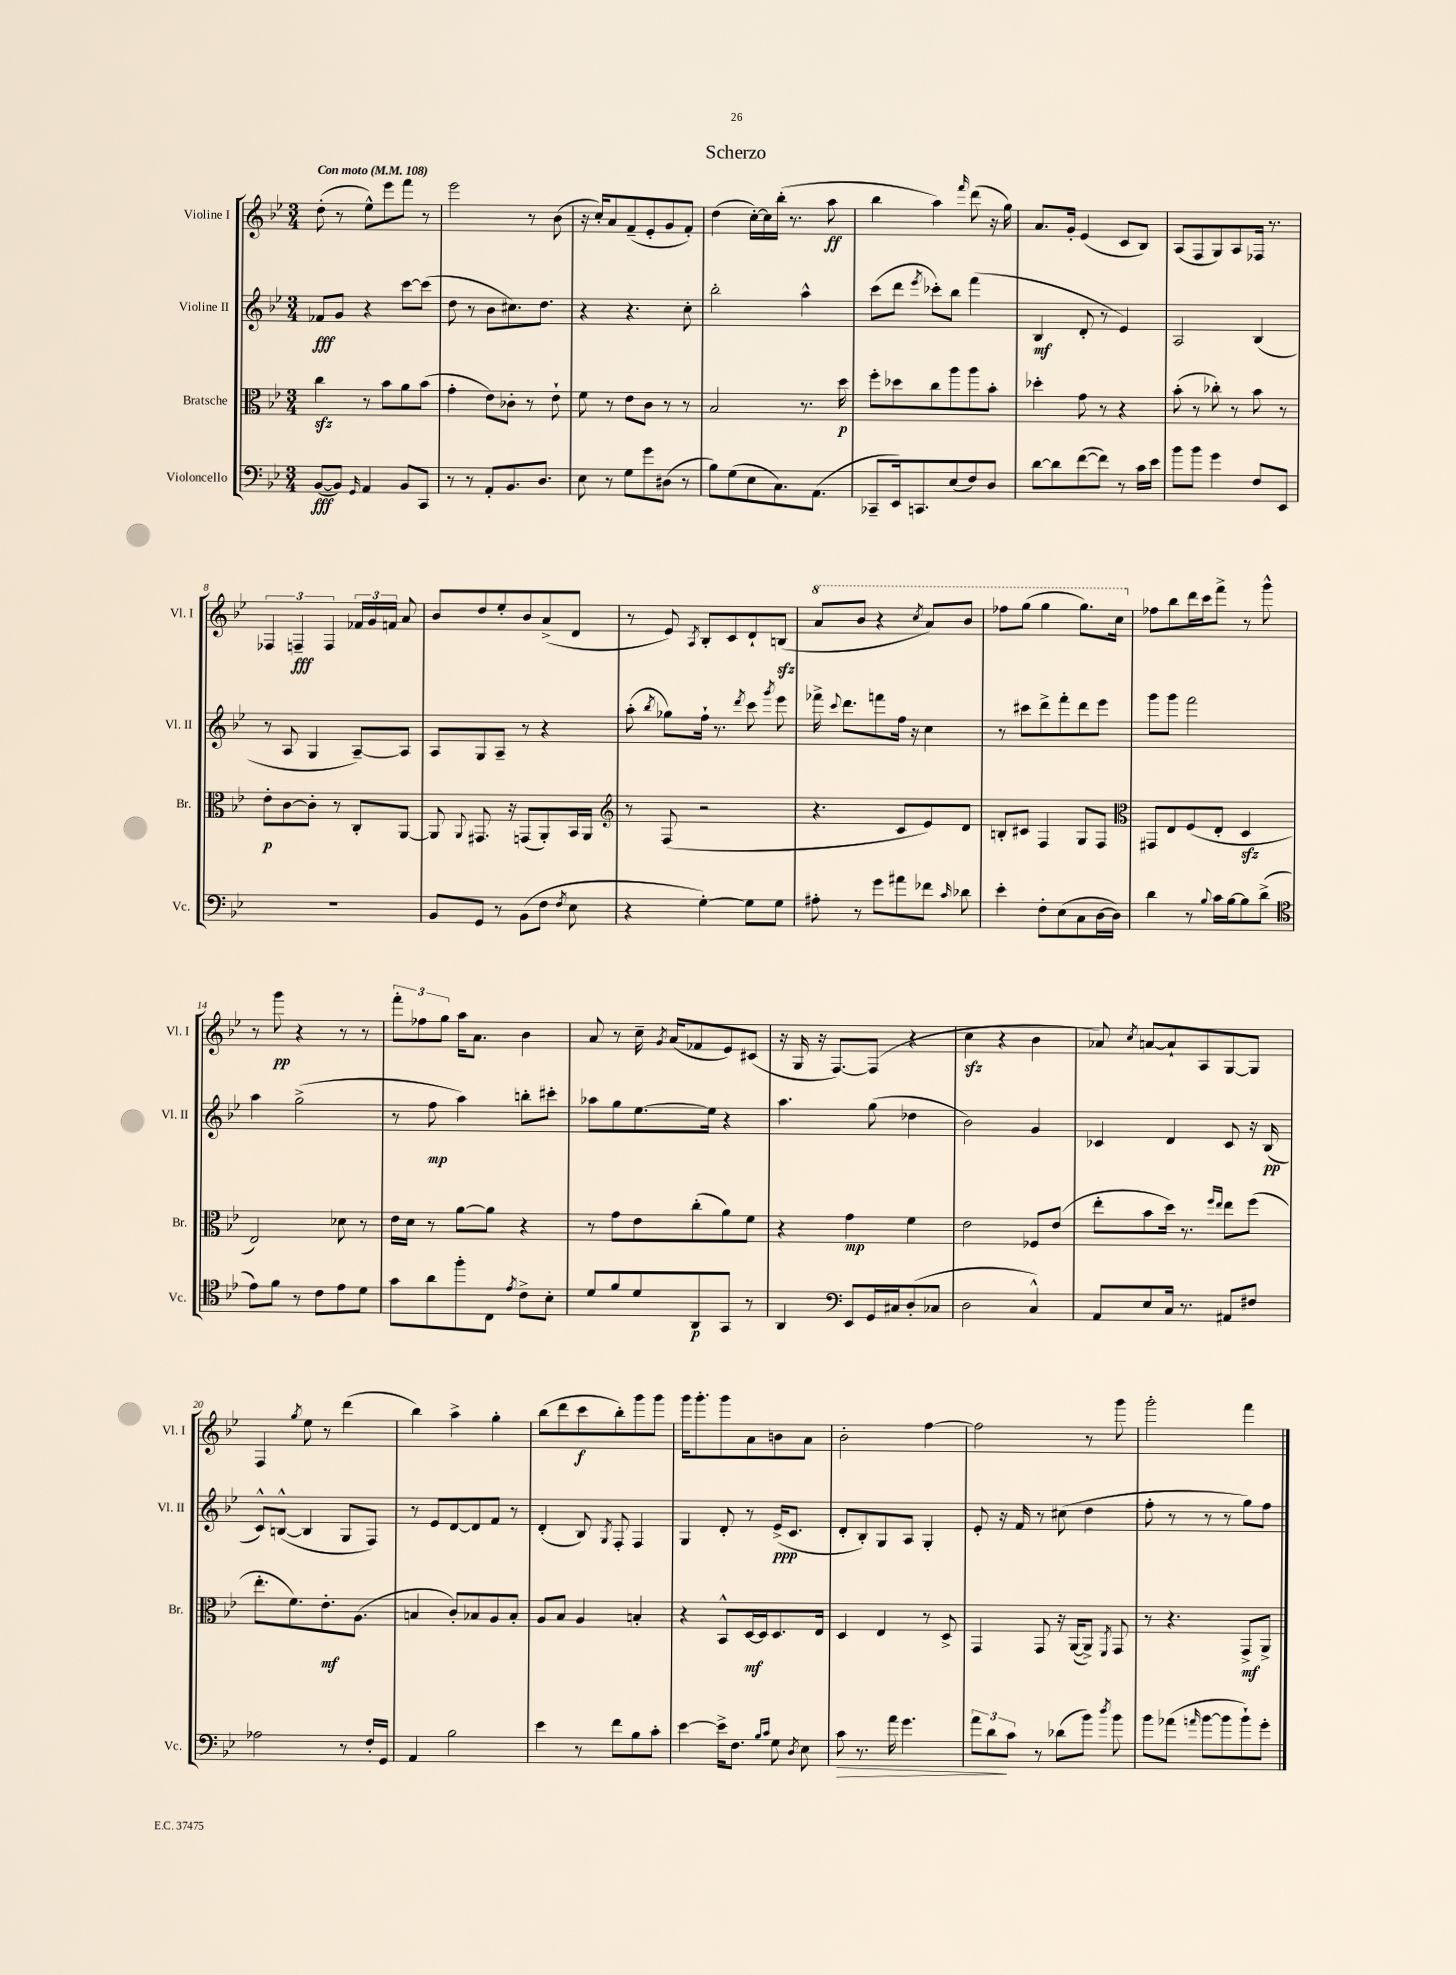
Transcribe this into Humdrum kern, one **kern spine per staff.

**kern	**dynam	**kern	**dynam	**kern	**dynam	**kern	**dynam
*part4	*part4	*part3	*part3	*part2	*part2	*part1	*part1
*staff4	*staff4	*staff3	*staff3	*staff2	*staff2	*staff1	*staff1
*I"Violoncello	*	*I"Bratsche	*	*I"Violine II	*	*I"Violine I	*
*I'Vc.	*	*I'Br.	*	*I'Vl. II	*	*I'Vl. I	*
*clefF4	*	*clefC3	*	*clefG2	*	*clefG2	*
*k[b-e-]	*	*k[b-e-]	*	*k[b-e-]	*	*k[b-e-]	*
*M3/4	*	*M3/4	*	*M3/4	*	*M3/4	*
*MM108	*	*MM108	*	*MM108	*	*MM108	*
=1	=1	=1	=1	=1	=1	=1	=1
!	!	!	!	!	!	!LO:TX:a:B:t=Con moto	!
([8BB-/L	fff	4cczz\	.	8f-X/L	fff	(8dd'\	.
8BB-/J])	.	.	.	8g/J	.	8r	.
16qqGG/	.	.	.	.	.	.	.
4AA/	.	8r	.	4r	.	8ee-^^\L)	.
.	.	8b-\L	.	.	.	8eee-\	.
8BB-/L	.	8a\	.	[8ccc\L	.	8fff\J	.
8CC/J	.	(8b-\J	.	(8ccc\J]	.	8r	.
=2	=2	=2	=2	=2	=2	=2	=2
8r	.	4g'\	.	8dd\	.	2eee-\	.
8r	.	.	.	8r	.	.	.
8AA'/L	.	8e-\L)	.	8b-\L	.	.	.
8.BB-/	.	8c-X'\J	.	8.cc#X\)	.	.	.
.	.	8r	.	.	.	8r	.
8.D/J	.	.	.	8.dd\J	.	.	.
.	.	8e-`\	.	.	.	(8b-\	.
=3	=3	=3	=3	=3	=3	=3	=3
8E-\	.	8f\	.	4r	.	16r	.
.	.	.	.	.	.	16cc'/KL)	.
8r	.	8r	.	.	.	8a/	.
8G\L	.	8e-\L	.	4.r	.	(8f~/	.
8g\	.	8c\J	.	.	.	8e-'/	.
(8D#X\J	.	8r	.	.	.	8g/	.
8r	.	8r	.	8cc'\	.	8f'/J)	.
=4	=4	=4	=4	=4	=4	=4	=4
8B-\L)	.	2B-/	.	2bb-'\	.	(4dd\	.
(8G\	.	.	.	.	.	.	.
8E-\	.	.	.	.	.	[16cc'\LL)	.
.	.	.	.	.	.	16cc\]	.
8.C\)	.	.	.	.	.	(16bb-'\JJ	.
.	.	.	.	.	.	8.r	.
.	.	8.r	.	4aa^^\	.	.	.
(8.AA\J	.	.	.	.	.	.	.
.	.	.	.	.	.	8aa\	ff
.	.	16dd\	p	.	.	.	.
=5	=5	=5	=5	=5	=5	=5	=5
8CC-X~/L	.	8ff'\L	.	(8ccc\L	.	4bb-\	.
16EE-/k)	.	8dd-X\	.	8ddd\J	.	.	.
8.CCn/	.	.	.	.	.	.	.
.	.	.	.	8qeee-/	.	.	.
.	.	8cc\	.	8ccc-X'\L)	.	4aa\)	.
(8E-/	.	8aa\	.	8bb-\J	.	.	.
.	.	.	.	.	.	16qqfff/	.
8F/)	.	8aa\	.	(4fff\	.	(8ddd\	.
8D/J	.	8b-'\J	.	.	.	16r	.
.	.	.	.	.	.	16gg\)	.
=6	=6	=6	=6	=6	=6	=6	=6
[8d\L	.	4dd-X'\	.	4B-/	mf	8.a/L	.
8d\]	.	.	.	.	.	.	.
.	.	.	.	.	.	16g'/Jk	.
([8f\	.	8g\	.	8d'/	.	(4e-/	.
8f\J])	.	8r	.	8r	.	.	.
8r	.	4r	.	4e-/)	.	8c/L	.
16c\LL	.	.	.	.	.	8B-/J)	.
16e-\JJ	.	.	.	.	.	.	.
=7	=7	=7	=7	=7	=7	=7	=7
8b-\L	.	(8b-'\	.	2A/	.	(8A/L	.
8b-\J	.	8r	.	.	.	8F/	.
4g\	.	8cc-X'\)	.	.	.	8G/)	.
.	.	8r	.	.	.	8A/	.
8F/L	.	8b-\	.	(4B-/	.	16F-X/Jk	.
.	.	.	.	.	.	8.r	.
8EE-/J	.	8r	.	.	.	.	.
!!LO:LB:g=z
=8	=8	=8	=8	=8	=8	=8	=8
2.r	.	8e-'\L	p	8r	.	6F-X/	.
.	.	[8c\	.	8A/	.	.	.
.	.	.	.	.	.	6Fn~/	fff
.	.	8c'\J]	.	4G/	.	.	.
.	.	.	.	.	.	6F/	.
.	.	8r	.	.	.	.	.
.	.	8C'/L	.	[8A~/L)	.	24f-X/LL	.
.	.	.	.	.	.	24g/	.
.	.	.	.	.	.	24fn/JJ	.
.	.	[8AA/J	.	8A/J]	.	8a/	.
=9	=9	=9	=9	=9	=9	=9	=9
8BB-/L	.	8AA/]	.	8A/L	.	8b-/L	.
.	.	8qqAA/	.	.	.	.	.
8GG/J	.	8.GG#X/	.	8G/	.	8dd/	.
8r	.	.	.	8A~/J	.	8ee-'/	.
.	.	16r	.	.	.	.	.
(8BB-\L	.	(8GGn/L	.	8r	.	8b-/	.
8F\J	.	8AA'/)	.	4r	.	(8a^/	.
8qF/	.	.	.	.	.	.	.
8E-\	.	16BB-/L	.	.	.	8d/J	.
.	.	16AA/JJ	.	.	.	.	.
=10	=10	=10	=10	=10	=10	=10	=10
*	*	*clefG2	*	*	*	*	*
4r	.	8r	.	(8aa'\	.	8r	.
.	.	.	.	8qbb-/	.	.	.
.	.	(8F/	.	8gg-X\L)	.	8e-/)	.
.	.	.	.	.	.	8qA/	.
[4G'\)	.	2r	.	16ff`\Jk	.	8B-'/L	.
.	.	.	.	8.r	.	.	.
.	.	.	.	.	.	8c/	.
.	.	.	.	8qddd/	.	.	.
8G\L]	.	.	.	8ccc\	.	8d`/	.
.	.	.	.	8qggg/	.	.	.
8G\J	.	.	.	8eee-\	.	(8Bnzz/J	.
=11	=11	=11	=11	=11	=11	=11	=11
*	*	*	*	*	*	*8va	*
8A#X'\	.	4.r	.	16fff-X^\	.	8aa/L	.
.	.	.	.	8qqccc/	.	.	.
.	.	.	.	8.ddd\L	.	.	.
8r	.	.	.	.	.	8bb-/J	.
8g\L	.	.	.	8fffn\	.	4r	.
8a#X\	.	8c/L	.	16ff\Jk	.	.	.
.	.	.	.	16r	.	.	.
.	.	.	.	.	.	8qccc/	.
8f-X\J	.	8e-/)	.	4cc\	.	8aa/L)	.
16qqc/	.	.	.	.	.	.	.
8d-X\	.	8d/J	.	.	.	8bb-/J	.
=12	=12	=12	=12	=12	=12	=12	=12
4e-'\	.	8Bn'/L	.	8r	.	8fff-X\L	.
.	.	8c#X/J	.	8ccc#X\L	.	(8ggg\J	.
8F'\L	.	4F/	.	8ddd^\	.	4ggg\	.
(8E-\	.	.	.	8fff'\	.	.	.
8C\	.	8G/L	.	8ddd\	.	8.ggg\L)	.
[16D\L	.	8F/J	.	8eee-\J	.	.	.
16D\JJ])	.	.	.	.	.	16ccc\Jk	.
=13	=13	=13	=13	=13	=13	=13	=13
*	*	*clefC3	*	*	*	*	*
*	*	*	*	*	*	*X8va	*
4d\	.	8GG#X/L	.	8ggg\L	.	8ff-X\L	.
.	.	8E-/	.	8ggg\J	.	8bb-\	.
8r	.	(8F/	.	2fff\	.	16ddd\L	.
.	.	.	.	.	.	16ccc\J	.
8qqB-/	.	.	.	.	.	.	.
16c\LL	.	8E-'/J	.	.	.	8fff^\J	.
[16B-\J	.	.	.	.	.	.	.
8B-\]	.	4Dzz/	.	.	.	8r	.
(8d^\J	.	.	.	.	.	8ggg^^\	.
!!LO:LB:g=z
=14	=14	=14	=14	=14	=14	=14	=14
*clefC4	*	*	*	*	*	*	*
8e-\L)	.	2E-/)	.	4aa\	.	8r	.
8f\J	.	.	.	.	.	8ggg\	pp
8r	.	.	.	(2gg^\	.	4r	.
8c\L	.	.	.	.	.	.	.
8e-\	.	8d-X\	.	.	.	8r	.
8d\J	.	8r	.	.	.	8r	.
=15	=15	=15	=15	=15	=15	=15	=15
8g\L	.	16e-\LL	.	8r	.	12fff'\L	.
.	.	16d\JJ	.	.	.	.	.
.	.	.	.	.	.	12ff-X\	.
8a\	.	8r	.	8ff\	mp	.	.
.	.	.	.	.	.	12gg\J	.
8ff'\	.	[8a\L	.	4aa\)	.	16aa\KL	.
.	.	.	.	.	.	8.a\J	.
8C\J	.	8a\J]	.	.	.	.	.
8qe-/	.	.	.	.	.	.	.
8c^\L	.	4r	.	8bbn'\L	.	4b-\	.
8B-'\J	.	.	.	8ccc#X'\J	.	.	.
=16	=16	=16	=16	=16	=16	=16	=16
8d/L	.	8r	.	8aa-X\L	.	8a/	.
8f/	.	8g\L	.	8gg\	.	8r	.
8d/	.	8e-\	.	[8.ee-\	.	16cc~\	.
.	.	.	.	.	.	8qg/	.
.	.	.	.	.	.	(16a/KL	.
8AA/	p	(8cc'\	.	.	.	8f-X/	.
.	.	.	.	16ee-\Jk]	.	.	.
8GG/J	.	8a\)	.	4r	.	8e-/)	.
8r	.	8f\J	.	.	.	(8c#X/J	.
=17	=17	=17	=17	=17	=17	=17	=17
4AA/	.	4r	.	4.aa\	.	16r	.
.	.	.	.	.	.	16G/	.
.	.	.	.	.	.	16r	.
.	.	.	.	.	.	[8.F/L)	.
*clefF4	*	*	*	*	*	*	*
8EE-/L	.	4g\	mp	.	.	.	.
16GG/L	.	.	.	(8gg\	.	(8F/J]	.
16C#X/J	.	.	.	.	.	.	.
(8D'/	.	4f\	.	4dd-X\	.	4r	.
8C-X/J	.	.	.	.	.	.	.
=18	=18	=18	=18	=18	=18	=18	=18
2D\	.	2e-\	.	2b-\)	.	4cczz\	.
.	.	.	.	.	.	4r	.
4C^^/)	.	8F-X/L	.	4g/	.	4b-\	.
.	.	(8e-/J	.	.	.	.	.
=19	=19	=19	=19	=19	=19	=19	=19
8AA/L	.	8ee-'\L	.	4c-X/	.	8a-X/)	.
.	.	.	.	.	.	8qcc/	.
8E-/	.	8b-\	.	.	.	[8an/L	.
16C/Jk	.	16dd\Jk)	.	4d/	.	8a`/]	.
8.r	.	8.r	.	.	.	.	.
.	.	.	.	.	.	8A/	.
.	.	16qqff/LL	.	.	.	.	.
.	.	16qqee-/JJ	.	.	.	.	.
8AA#X/L	.	8ee-\L	.	8c-/	.	[8G/	.
8F#X/J	.	(8ff\J	.	16r	.	8G/J]	.
.	.	.	.	(16B-/	pp	.	.
!!LO:LB:g=z
=20	=20	=20	=20	=20	=20	=20	=20
2A-X\	.	8.ee-'\L	.	8c^^/L)	.	4F/	.
.	.	.	.	([8Bn^^/J	.	.	.
.	.	8.f\)	.	.	.	.	.
.	.	.	.	.	.	8qgg/	.
.	.	.	.	4B/]	.	8ee-\	.
.	.	8.e-'\	mf	.	.	8r	.
8r	.	.	.	8G/L	.	(4ddd\	.
.	.	(8.A\J	.	.	.	.	.
16F'/LL	.	.	.	8F/J)	.	.	.
16GG/JJ	.	.	.	.	.	.	.
=21	=21	=21	=21	=21	=21	=21	=21
4AA/	.	4Bn/	.	8r	.	4bb-\)	.
.	.	.	.	8e-/L	.	.	.
2B-\	.	8c'/L)	.	[8d/	.	4aa^\	.
.	.	8B-X/	.	8d/]	.	.	.
.	.	8A/	.	8f/J	.	4gg'\	.
.	.	8B-'/J	.	8r	.	.	.
=22	=22	=22	=22	=22	=22	=22	=22
4e-\	.	8A/L	.	(4d'/	.	(8bb-\L	.
.	.	8B-/J	.	.	.	8ddd\	.
8r	.	4A/	.	8B-/)	.	8ccc\	f
.	.	.	.	8qG/	.	.	.
8f\L	.	.	.	8F'/	.	8bb-'\)	.
8B-\	.	4Bn'/	.	4F/	.	8ggg\	.
8c'\J	.	.	.	.	.	8ggg\J	.
=23	=23	=23	=23	=23	=23	=23	=23
[4e-\	.	4r	.	4G/	.	16ggg\KL	.
.	.	.	.	.	.	8.ggg'\	.
16e-^\KL]	.	8BB-^^/L	.	8d'/	.	8ggg\	.
8.F\J	.	.	.	.	.	.	.
.	.	[16D/L	mf	8r	.	8a\	.
.	.	16D/J]	.	.	.	.	.
16qqB-/LL	.	.	.	.	.	.	.
16qqc/JJ	.	.	.	.	.	.	.
8G\	.	8.D/	.	(16e-^/KL	ppp	8bn\	.
.	.	.	.	8.c/J	.	.	.
8qD/	.	.	.	.	.	.	.
8E-\	.	.	.	.	.	8a\J	.
.	.	16E-/Jk	.	.	.	.	.
=24	=24	=24	=24	=24	=24	=24	=24
!	!LO:HP:b	!	!	!	!	!	!
8c\	>	4D/	.	8d'/L	.	2b-'\	.
8.r	.	.	.	8B-'/)	.	.	.
.	.	4E-/	.	8G/	.	.	.
16a\	.	.	.	.	.	.	.
4.g\	.	.	.	8A/J	.	.	.
.	.	8r	.	4G'/	.	[4ff\	.
.	.	8D^/	.	.	.	.	.
=25	=25	=25	=25	=25	=25	=25	=25
12a\L	.	4GG/	.	8e-'/	.	2ff\]	.
12d\	.	.	.	.	.	.	.
.	.	.	.	16r	.	.	.
12c\J	]	.	.	.	.	.	.
.	.	.	.	16f/	.	.	.
8r	.	8GG/	.	8r	.	.	.
(8d-X\L	.	16r	.	(8cc#X\	.	.	.
.	.	([16AA/KL	.	.	.	.	.
8b-\J)	.	8AA^/J])	.	4dd\	.	8r	.
8qdd/	.	8qFF/	.	.	.	.	.
8b-\	.	8GG/	.	.	.	8ggg\	.
=26	=26	=26	=26	=26	=26	=26	=26
8b-\L	.	8r	.	8ff'\	.	2ggg'\	.
(8a-X\J	.	4.r	.	8r	.	.	.
16qqan/	.	.	.	.	.	.	.
[8b-\L	.	.	.	8r	.	.	.
8b-\]	.	.	.	8r	.	.	.
8b-`\)	.	8GG^/L	mf	8gg\L)	.	4fff\	.
8g'\J	.	8AA^/J	.	8ff\J	.	.	.
==	==	==	==	==	==	==	==
*-	*-	*-	*-	*-	*-	*-	*-
